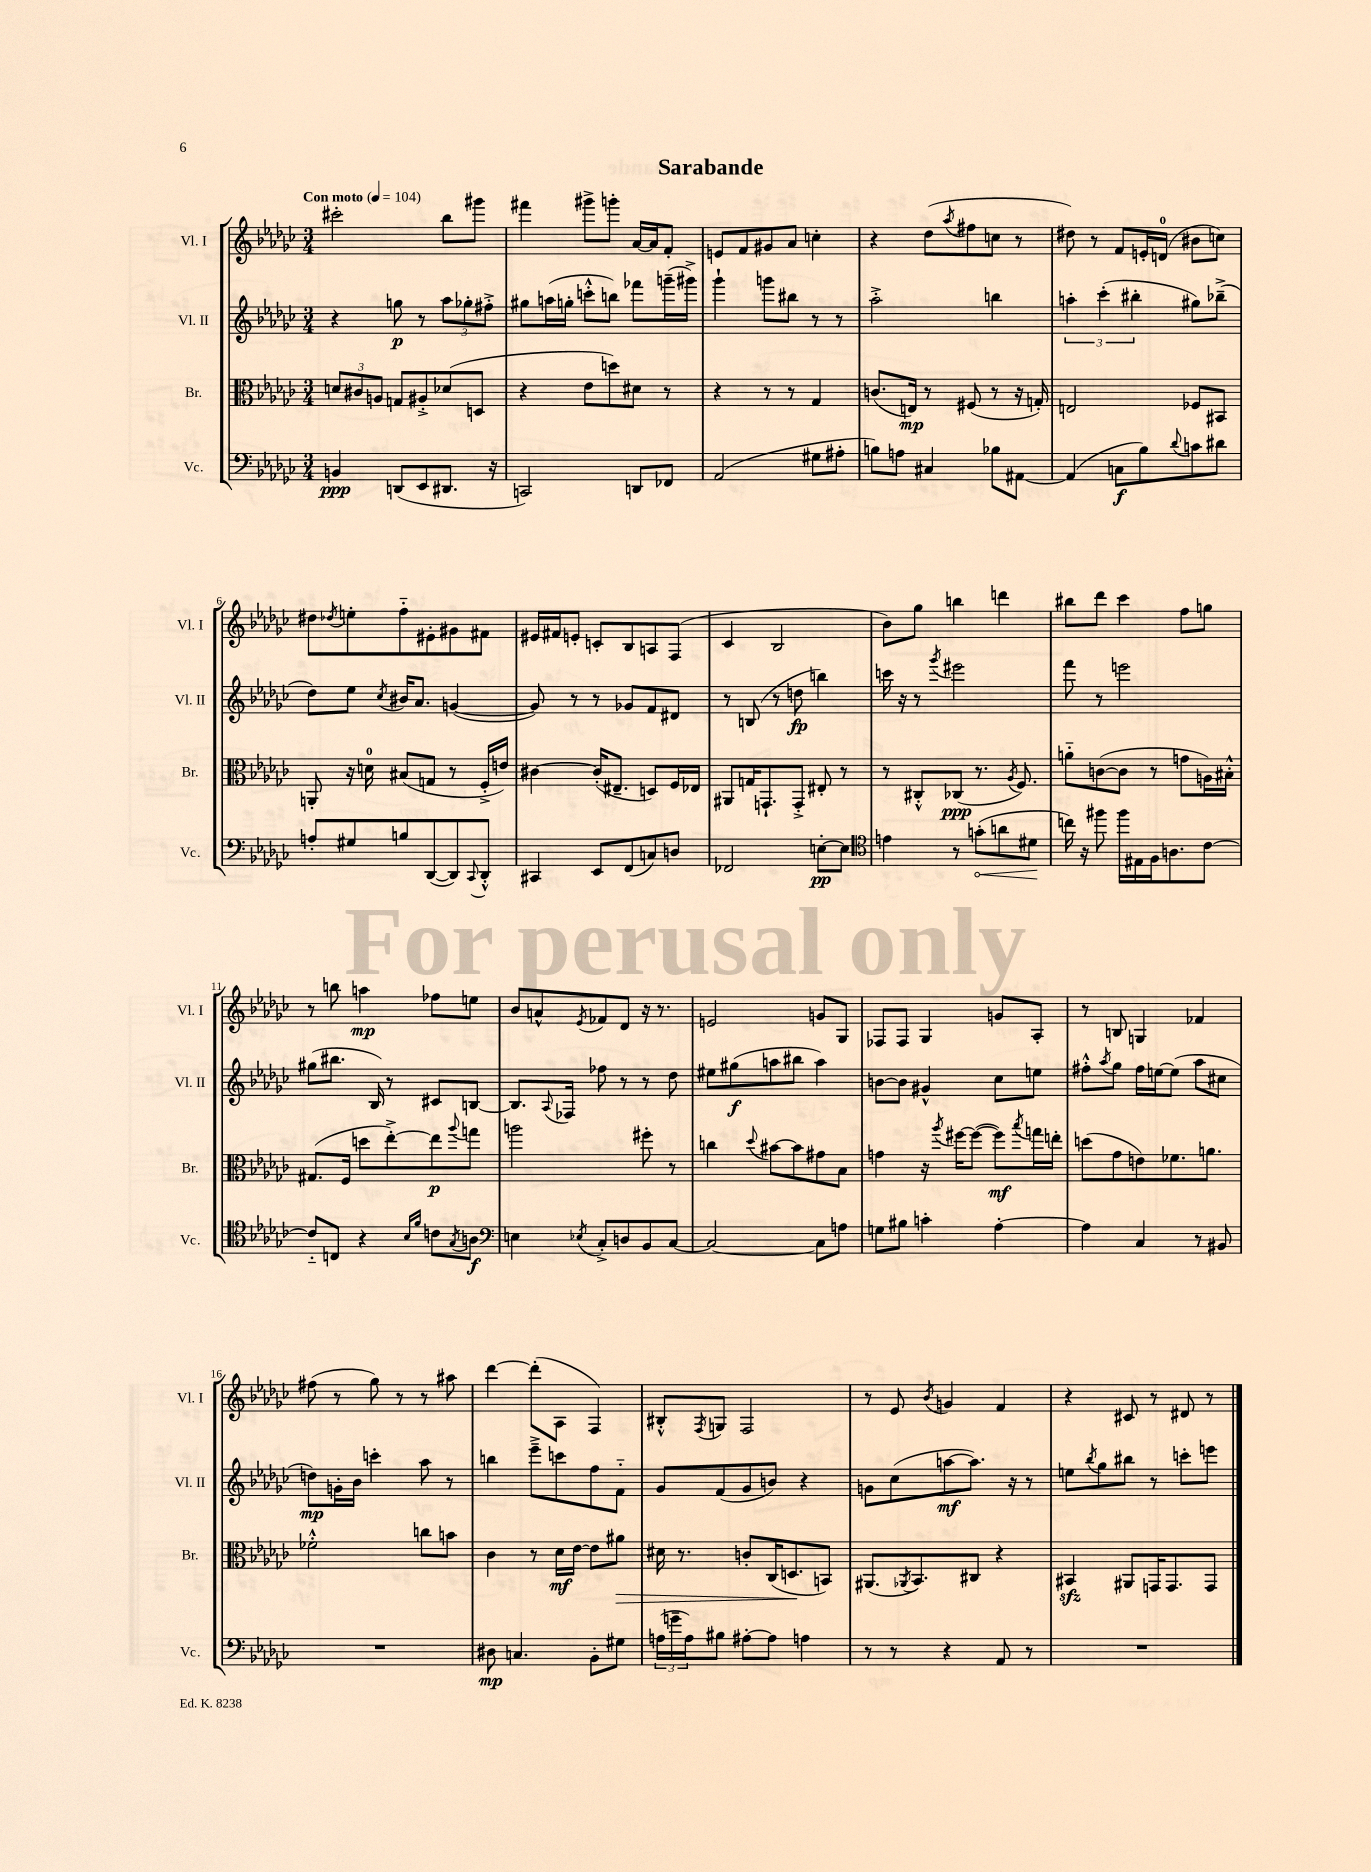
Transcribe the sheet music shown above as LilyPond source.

\header { title = "Sarabande" }
<<
\new StaffGroup <<
\new Staff = "s0" \with { instrumentName = "Vl. I" shortInstrumentName = "Vl. I" } {
    \clef treble \key ges \major \numericTimeSignature \time 3/4 \tempo "Con moto" 4 = 104
    cis'''2-. bes''8 gis'''8 |
    fis'''4 gis'''8-> g'''8-. aes'16~ aes'16 f'8-. |
    e'8 f'8 gis'8 aes'8 c''4-. |
    r4 des''8( \acciaccatura { aes''8 } fis''8 c''8 r8 |
    dis''8) r8 f'8 e'16-. d'16-0( bis'8 c''8) |
    dis''8 \acciaccatura { des''8 } e''8-. f''8-_ eis'8-. gis'8 fis'8 |
    eis'16 fis'16 e'8-. c'8-. bes8 a8 f8( |
    ces'4 bes2 |
    bes'8) ges''8 b''4 d'''4 |
    bis''8 des'''8 ces'''4 f''8 g''8 |
    r8 b''8 a''4\mp fes''8 e''8 |
    bes'8 a'8-^ \acciaccatura { ees'8 } fes'8 des'8 r16 r8. |
    e'2 g'8 ges8 |
    fes8 fes8 ges4 g'8 aes8-. |
    r8 b8 g4 fes'4 |
    fis''8( r8 ges''8) r8 r8 ais''8 |
    des'''4~ des'''8-.( aes8 f4) |
    bis8-.-^ \acciaccatura { f8 } g8 f2 |
    r8 ees'8 \acciaccatura { bes'8 } g'4 f'4 |
    r4 cis'8 r8 dis'8 r8 \bar "|." |
}
\new Staff = "s1" \with { instrumentName = "Vl. II" shortInstrumentName = "Vl. II" } {
    \clef treble \key ges \major \numericTimeSignature \time 3/4
    r4 g''8\p r8 \tuplet 3/2 { aes''8 ges''8-. fis''8-.-> } |
    gis''8 a''16( g''16-. c'''8-.-^ b''8) fes'''8 g'''16--( gis'''16->) |
    ges'''4-! g'''8 bis''8 r8 r8 |
    aes''2-.-> b''4 |
    \tuplet 3/2 { a''4-. ces'''4-.( bis''4-. } gis''8) bes''8--->( |
    des''8) ees''8 \acciaccatura { ces''8 } bis'16 aes'8. g'4~( |
    g'8) r8 r8 ges'8 f'8 dis'8 |
    r8 b8( r8 d''8\fp b''4) |
    c'''16 r16 r8 \acciaccatura { ges'''8 } eis'''2 |
    f'''8 r8 e'''2 |
    gis''8( bis''8. bes16) r8 cis'8 b8~ |
    b8. \appoggiatura { aes8 } fes16 fes''8 r8 r8 des''8 |
    eis''8 gis''8\f( a''8 bis''8 a''4) |
    b'8~ b'8 gis'4-^ ces''8 e''8 |
    fis''8-.-^ \acciaccatura { aes''8 } ges''8 fis''16 e''16~ e''8( aes''8 cis''8 |
    d''8\mp) g'16-. bes'16 c'''4-. aes''8 r8 |
    b''4 ees'''8---> c'''8 f''8 f'8-_ |
    ges'8 f'8( ges'8 b'8) r4 |
    g'8 ces''8( a''8~\mf a''8.) r16 r8 |
    e''8 \acciaccatura { bes''8 } ges''8 bis''8 r8 c'''8-. e'''8 \bar "|." |
}
\new Staff = "s2" \with { instrumentName = "Br." shortInstrumentName = "Br." } {
    \clef alto \key ges \major \numericTimeSignature \time 3/4
    \tuplet 3/2 { d'8 cis'8 a8 } g8 ais8-.-> des'8( d8 |
    r4 ees'8 d''8) dis'8 r8 |
    r4 r8 r8 ges4 |
    c'8.( e16\mp) r8 fis8( r8 r16 g16-.) |
    e2 fes8 bis,8 |
    a,8-. r16 d'16-0 bis8( g8 r8 f16-.-> e'16) |
    cis'4~ cis'16-.( eis8.-- d8) f16 ees16 |
    ais,8 g16 g,8.-! g,8-.-> eis8-. r8 |
    r8 cis8-.-^ ces8\ppp( r8. \acciaccatura { aes8 } f8.) |
    a'8-_ c'8~( c'8 r8 g'8 a16) bis16-.-^ |
    gis8.( f16 d''8 ees''8~-.->) ees''8\p \appoggiatura { aes''8 } g''8 |
    a''2 fis''8-. r8 |
    c''4 \appoggiatura { des''8 } bis'8~ bis'8 gis'8 bes8 |
    g'4 r16 \acciaccatura { aes''8 } fis''16~ fis''8~( fis''8\mf) \acciaccatura { bes''8 } g''16 e''16-. |
    d''8( ges'8 e'8) fes'8. a'8. |
    fes'2-.-^ c''8 b'8 |
    ces'4 r8 des'16\mf ees'16~ ees'8 ais'8\> |
    dis'16 r8. c'8-. ces16( d8.\! b,8) |
    ais,8.( \acciaccatura { aes,8 } bes,8.) cis8 r4 |
    bis,4\sfz ais,8 g,16 g,8. g,8 \bar "|." |
}
\new Staff = "s3" \with { instrumentName = "Vc." shortInstrumentName = "Vc." } {
    \clef bass \key ges \major \numericTimeSignature \time 3/4
    b,4\ppp d,8( ees,8 dis,8. r16 |
    c,2) d,8 fes,8 |
    aes,2( gis8 ais8-. |
    b8) a8 cis4 bes8 ais,8~ |
    ais,4( c8\f bes8) \appoggiatura { des'8 } c'8 dis'8 |
    a8-. gis8 b8 des,8~( des,8) \appoggiatura { ces,8 } des,8-.-^ |
    cis,4 ees,8 f,8( c8) d8 |
    fes,2 e8~-.\pp e8 |
    \clef tenor e'4 r8 \once \override Hairpin.circled-tip = ##t g'8-.\<( a'8 dis'8\! |
    c''16) r16 fis''8 fis''16 eis16 f16 a8. ces'8~ |
    ces'8-_ c8 r4 \grace { bes16 f'16 } c'8 \acciaccatura { ges8 } a8\f |
    \clef bass e4 \acciaccatura { ees8 } ces8-.-> d8 bes,8 ces8~ |
    ces2~ ces8 a8 |
    g8 bis8 c'4-. aes4~-. |
    aes4 ces4 r8 bis,8 |
    R2. |
    dis8\mp c4. bes,8-. gis8 |
    \tuplet 3/2 { a16( g'16-- a16) } bis8 ais8~-. ais8 a4 |
    r8 r8 r4 aes,8 r8 |
    R2. \bar "|." |
}
>>
>>
